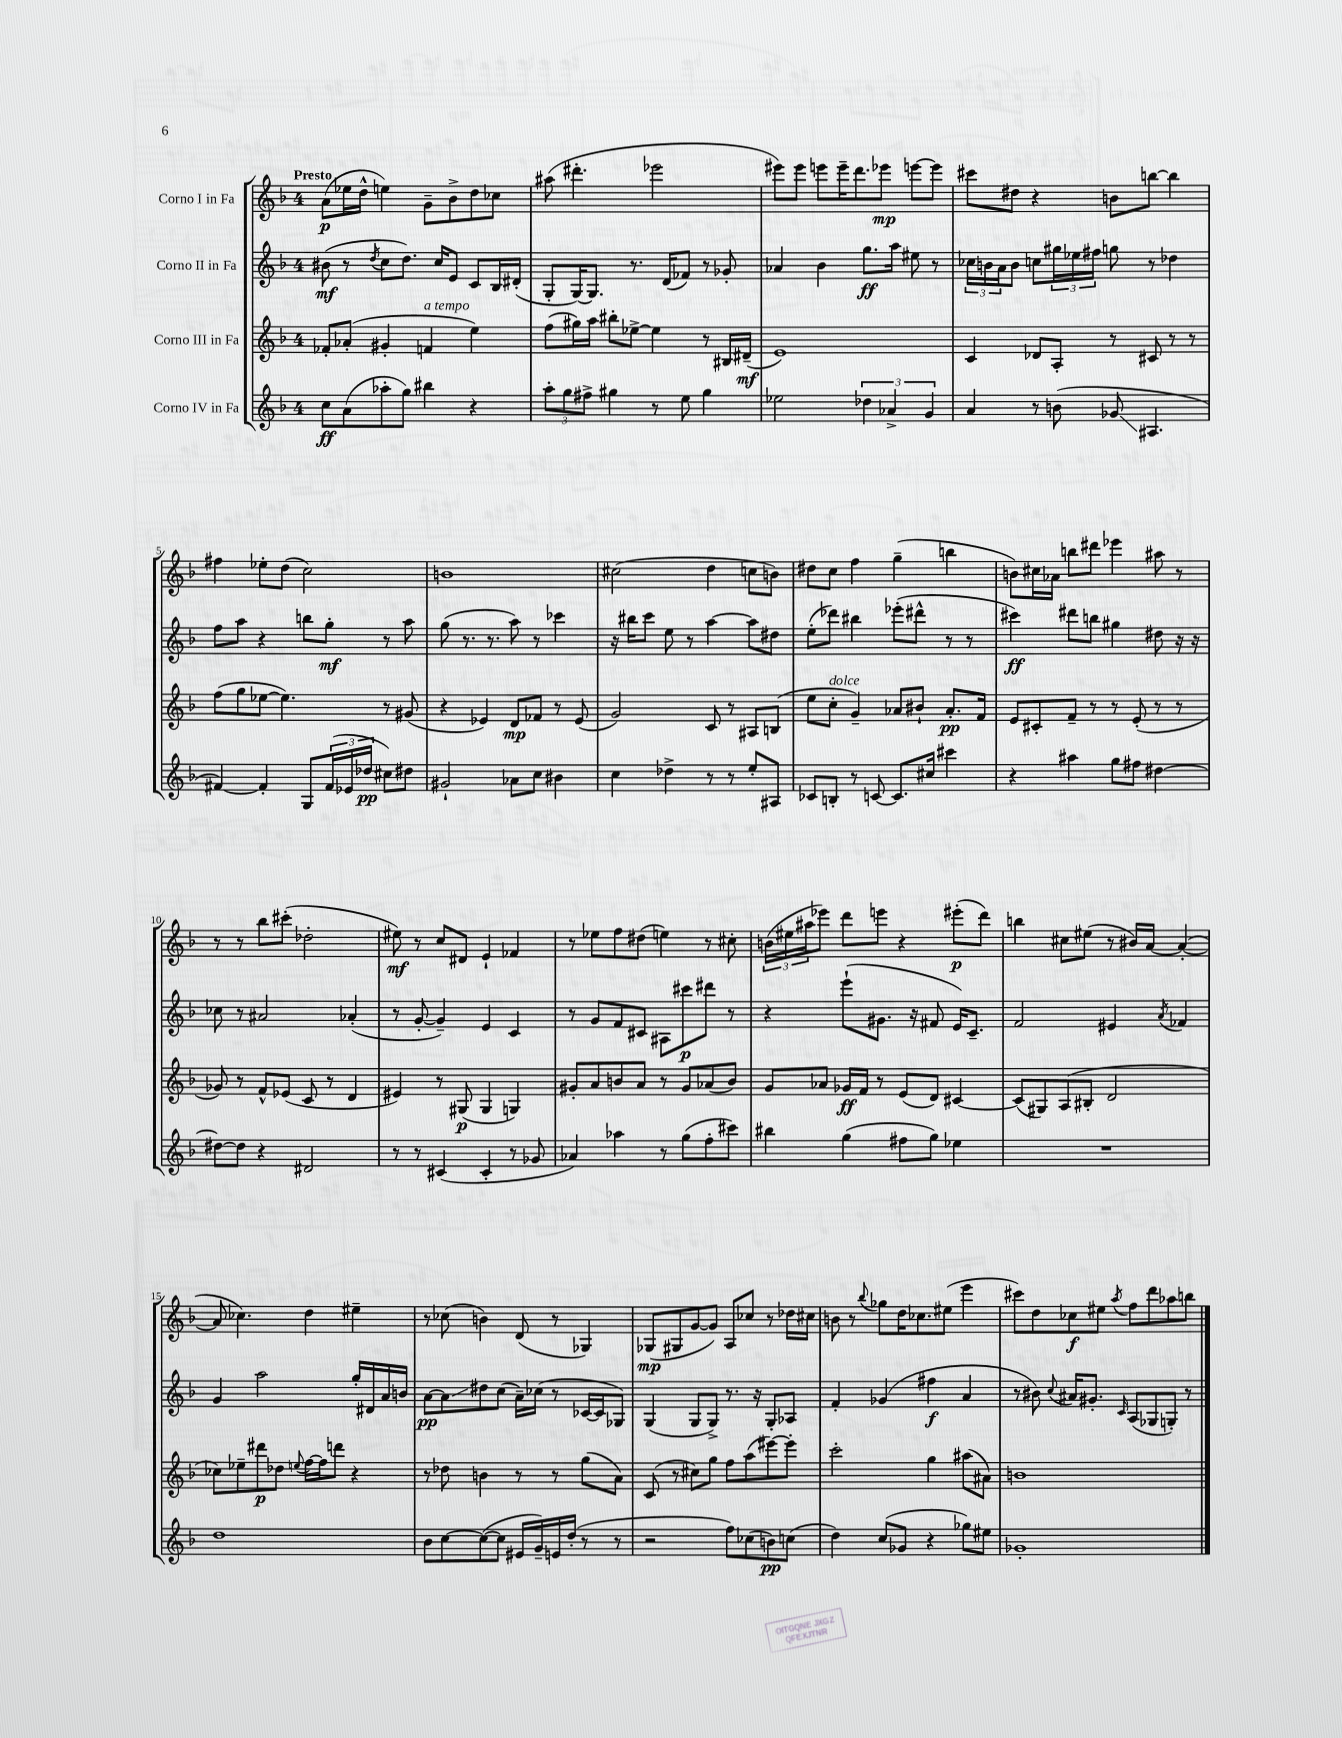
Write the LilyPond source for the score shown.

<<
\new StaffGroup <<
\new Staff = "s0" \with { instrumentName = "Corno I in Fa" } {
    \clef treble \key f \major \once \override Staff.TimeSignature.style = #'single-digit \time 4/4 \tempo "Presto"
    a'8\p( ees''16 d''16-^ e''4) g'8-- bes'8-> d''8 ces''8 |
    ais''8( dis'''4.-. ees'''2 |
    eis'''8) eis'''8 e'''8 e'''16-- d'''8. ees'''8\mp e'''8~ e'''8 |
    cis'''8 dis''8 r4 b'8 b''8~ b''4 |
    fis''4 ees''8-. d''8( c''2) |
    b'1 |
    cis''2( d''4 c''8 b'8) |
    dis''8 c''8 f''4 g''4--( b''4 |
    b'8) cis''16 aes'16 b''8 dis'''8 ees'''4 ais''8 r8 |
    r8 r8 bes''8 cis'''8-.( des''2-. |
    eis''8\mf) r8 c''8 dis'8 e'4-! fes'4 |
    r8 ees''8 f''8 dis''8( e''4) r8 cis''8-. |
    \tuplet 3/2 { b'16( eis''16 ais''16 } ees'''8) d'''8 e'''8 r4 eis'''8-.\p( d'''8) |
    b''4 cis''8 eis''8( r8 bis'16) a'16~ a'4~-.( |
    a'8 ces''4.) d''4 eis''4-- |
    r8 ces''8( b'4) d'8( r8 ges4) |
    ges8\mp( gis8 g'8~ g'8) a8 ces''8 r8 des''16 cis''16 |
    b'8 r8 \appoggiatura { bes''8 } ges''8 d''16 ces''8. eis''8( e'''4 |
    cis'''8) d''8 ces''8\f eis''8 \acciaccatura { a''8 } f''8 d'''8 aes''8 b''8 \bar "|." |
}
\new Staff = "s1" \with { instrumentName = "Corno II in Fa" } {
    \clef treble \key f \major \once \override Staff.TimeSignature.style = #'single-digit \time 4/4
    bis'8\mf( r8 \acciaccatura { d''8 } c''8 d''8.) c''16 e'8 c'8 bes16 dis'16-.( |
    g8-. g16~) g8. r8. d'16( fes'8) r8 ges'8-. |
    aes'4 bes'4 g''8.\ff a''16 eis''8 r8 |
    \tuplet 3/2 { ces''16 b'16 a'16 } b'8 c''8 \tuplet 3/2 { gis''16 ees''16 fis''16 } g''8 r8 des''4 |
    f''8 a''8 r4 b''8 g''8-.\mf r8 a''8 |
    g''8( r8. r8. a''8) r8 ces'''4 |
    r16 bis''16 c'''8 e''8 r8 a''4~ a''8 dis''8 |
    e''8-.( des'''8) bis''4 ees'''8-.( dis'''8-^ r8 r8 |
    cis'''4\ff) dis'''8 b''8 gis''4 dis''8 r16 r16 |
    ces''8 r8 ais'2 aes'4-.( |
    r8 g'8~-. g'4--) e'4 c'4 |
    r8 g'8 f'8 cis'8 ais8 cis'''8\p dis'''8 r8 |
    r4 e'''8-!( gis'8. r16 fis'8 e'16) c'8.-- |
    f'2 eis'4 \acciaccatura { a'8 } fes'4 |
    g'4 a''2 g''16-. dis'16 a'16 b'16 |
    a'8~\pp a'8\glissando dis''8 c''8( a'16--) ces''16( r8 ces'16~ ces'16 ges8) |
    g4( g8 g8->) r8. r16 g8-. aes8 |
    f'4-. ges'4( fis''4\f a'4 |
    r8 bis'8) \appoggiatura { c''8 } ais'16 gis'8.-. \grace { c'16 } a8( ges8 g8-.) r8 \bar "|." |
}
\new Staff = "s2" \with { instrumentName = "Corno III in Fa" } {
    \clef treble \key f \major \once \override Staff.TimeSignature.style = #'single-digit \time 4/4
    fes'8-. aes'8-.( gis'4-. f'4^\markup { \italic "a tempo" } e''4) |
    f''8( gis''16) a''16 bis''8-. ees''8~-> ees''4 r8 bis16 dis'16--\mf( |
    e'1) |
    c'4 des'8 a8-. r8 cis'8 r8 r8 |
    f''8( g''8 ees''8~ ees''4.) r8 gis'8( |
    r4 ees'4) d'8\mp fes'8 r8 ees'8( |
    g'2) c'8 r8 ais8 b8( |
    e''8 c''8-.^\markup { \italic "dolce" } g'4--) aes'8 bis'8-! aes'8.-.\pp f'16 |
    e'8 cis'8-. f'8-- r8 r8 e'8-.( r8 r8 |
    ges'8) r8 f'8-^ ees'8( c'8 r8 d'4 |
    eis'4) r8 gis8\p( gis4 g4) |
    gis'8-. a'8 b'8 a'8 r8 gis'8 aes'8( b'8) |
    g'8 aes'8 ges'16\ff f'16 r8 e'8( d'8) cis'4~ |
    cis'8( gis8) a8( bis8-. d'2 |
    ces''8) ees''8-- dis'''8\p des''8 \appoggiatura { e''8 } f''16~ f''16 d'''8 r4 |
    r8 des''8 b'4 r8 r8 g''8( a'8) |
    c'8( r8 cis''8) g''8 f''8 a''8( eis'''8~) eis'''8-. |
    c'''2-. g''4 ais''8( ais'8) |
    b'1 \bar "|." |
}
\new Staff = "s3" \with { instrumentName = "Corno IV in Fa" } {
    \clef treble \key f \major \once \override Staff.TimeSignature.style = #'single-digit \time 4/4
    c''8\ff a'8( aes''8-. g''8) bis''4 r4 |
    \tuplet 3/2 { a''8-. g''8 fis''8-> } gis''4 r8 e''8 gis''4 |
    ees''2 \tuplet 3/2 { des''4 aes'4-> g'4 } |
    a'4 r8 b'8( ges'8\glissando ais4. |
    fis'4~) fis'4-. g8 \tuplet 3/2 { fis'16( ees'16 des''16\pp } cis''8) dis''8 |
    gis'2-! aes'8 c''8 bis'4 |
    c''4 des''4-> r8 r8 e''8-. ais8 |
    ces'8 b8-. r8 c'8~ c'8. cis''16 cis'''4 |
    r4 ais''4 g''8 fis''8 dis''4~ |
    dis''8~ dis''8 r4 dis'2 |
    r8 r8 cis'4( cis'4-. r8 ges'8 |
    aes'4) aes''4 r8 g''8( f''8-. cis'''8) |
    bis''4 g''4( fis''8 g''8) ees''4 |
    R1 |
    d''1 |
    bes'8 c''8~ c''8~( c''8 eis'16 g'16--) e'16 d''16-.( r8 r8 |
    r2 f''8) ces''8( b'8\pp) c''8( |
    d''4) c''8( ges'8 r4 ges''8) eis''8 |
    ges'1-. \bar "|." |
}
>>
>>
